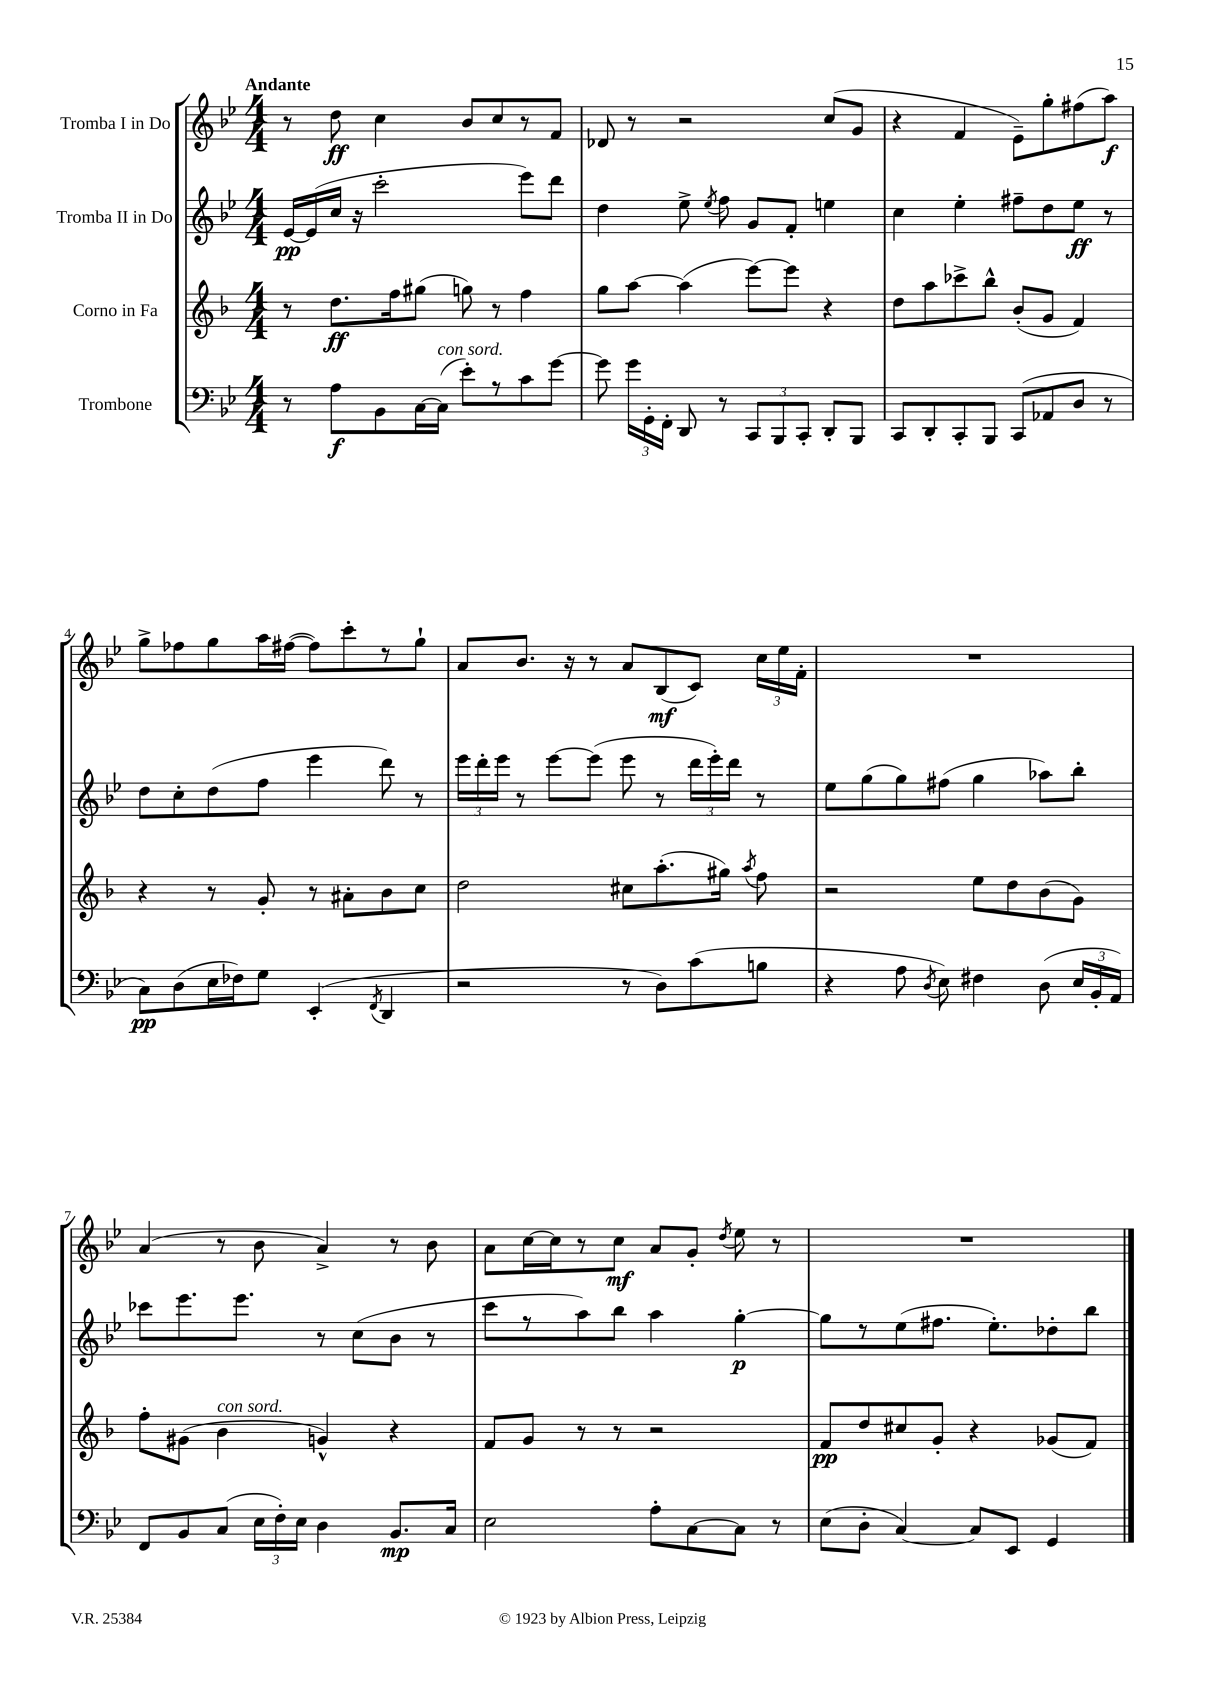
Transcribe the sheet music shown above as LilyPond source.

<<
\new StaffGroup <<
\new Staff = "s0" \with { instrumentName = "Tromba I in Do" } {
    \clef treble \key bes \major \numericTimeSignature \time 4/4 \tempo "Andante"
    \autoBeamOff r8 d''8\ff c''4 bes'8[ c''8 r8 f'8] |
    des'8 r8 r2 c''8[( g'8] |
    r4 f'4 ees'8[--) g''8-. fis''8( a''8]\f) |
    g''8[-> fes''8 g''8 a''16 fis''16]~( fis''8[) c'''8-. r8 g''8]-! |
    a'8[ bes'8.] r16 r8 a'8[ bes8\mf( c'8]) \tuplet 3/2 { c''16[ ees''16 f'16]-. } |
    R1 |
    a'4( r8 bes'8 a'4->) r8 bes'8 |
    a'8[ c''16~ c''16 r8 c''8]\mf a'8[ g'8]-. \acciaccatura { d''8 } ees''8 r8 |
    R1 \bar "|." |
}
\new Staff = "s1" \with { instrumentName = "Tromba II in Do" } {
    \clef treble \key bes \major \numericTimeSignature \time 4/4
    \autoBeamOff ees'16[~\pp ees'16( c''16] r16 c'''2-. ees'''8[) d'''8] |
    d''4 ees''8-> \acciaccatura { ees''8 } f''8 g'8[ f'8]-. e''4 |
    c''4 ees''4-. fis''8[-- d''8 ees''8]\ff r8 |
    d''8[ c''8-. d''8( f''8] ees'''4 d'''8) r8 |
    \tuplet 3/2 { ees'''16[ d'''16-. ees'''16] } r8 ees'''8[~ ees'''8]( ees'''8 r8 \tuplet 3/2 { d'''16[ ees'''16-.) d'''16] } r8 |
    ees''8[ g''8( g''8) fis''8]( g''4 aes''8[) bes''8]-. |
    ces'''8[ ees'''8. ees'''8.] r8 c''8[( bes'8] r8 |
    c'''8[ r8 a''8) bes''8] a''4 g''4~-.\p |
    g''8[ r8 ees''8( fis''8.] ees''8.[-.) des''8-. bes''8] \bar "|." |
}
\new Staff = "s2" \with { instrumentName = "Corno in Fa" } {
    \clef treble \key f \major \numericTimeSignature \time 4/4
    \autoBeamOff r8 d''8.[\ff f''16 gis''8]( g''8) r8 f''4 |
    g''8[ a''8]~ a''4( e'''8[~) e'''8] r4 |
    d''8[ a''8 ces'''8-> bes''8]-^ bes'8[-.( g'8] f'4) |
    r4 r8 g'8-. r8 ais'8[-. bes'8 c''8] |
    d''2 cis''8[ a''8.-.( gis''16]) \acciaccatura { a''8 } f''8 |
    r2 e''8[ d''8 bes'8( g'8]) |
    f''8[-. gis'8]( bes'4^\markup { \italic "con sord." } g'4-^) r4 |
    f'8[ g'8] r8 r8 r2 |
    f'8[\pp d''8 cis''8 g'8]-. r4 ges'8[( f'8]) \bar "|." |
}
\new Staff = "s3" \with { instrumentName = "Trombone" } {
    \clef bass \key bes \major \numericTimeSignature \time 4/4
    \autoBeamOff r8 a8[\f bes,8 c16~ c16]^\markup { \italic "con sord." }( ees'8[-.) r8 c'8 g'8]~ |
    g'8 \tuplet 3/2 { g'16[ g,16-. f,16]-. } d,8 r8 \tuplet 3/2 { c,8[ bes,,8 c,8]-. } d,8[-. bes,,8] |
    c,8[ d,8-. c,8-. bes,,8] c,8[( aes,8 d8] r8 |
    c8[\pp) d8( ees16 fes16) g8] ees,4-.( \acciaccatura { f,8 } d,4 |
    r2 r8 d8[) c'8( b8] |
    r4 a8 \acciaccatura { d8 } ees8) fis4 d8( \tuplet 3/2 { ees16[ bes,16-. a,16]) } |
    f,8[ bes,8 c8]( \tuplet 3/2 { ees16[ f16-.) ees16] } d4 bes,8.[\mp c16] |
    ees2 a8[-. c8~ c8] r8 |
    ees8[( d8]-. c4~) c8[ ees,8] g,4 \bar "|." |
}
>>
>>
